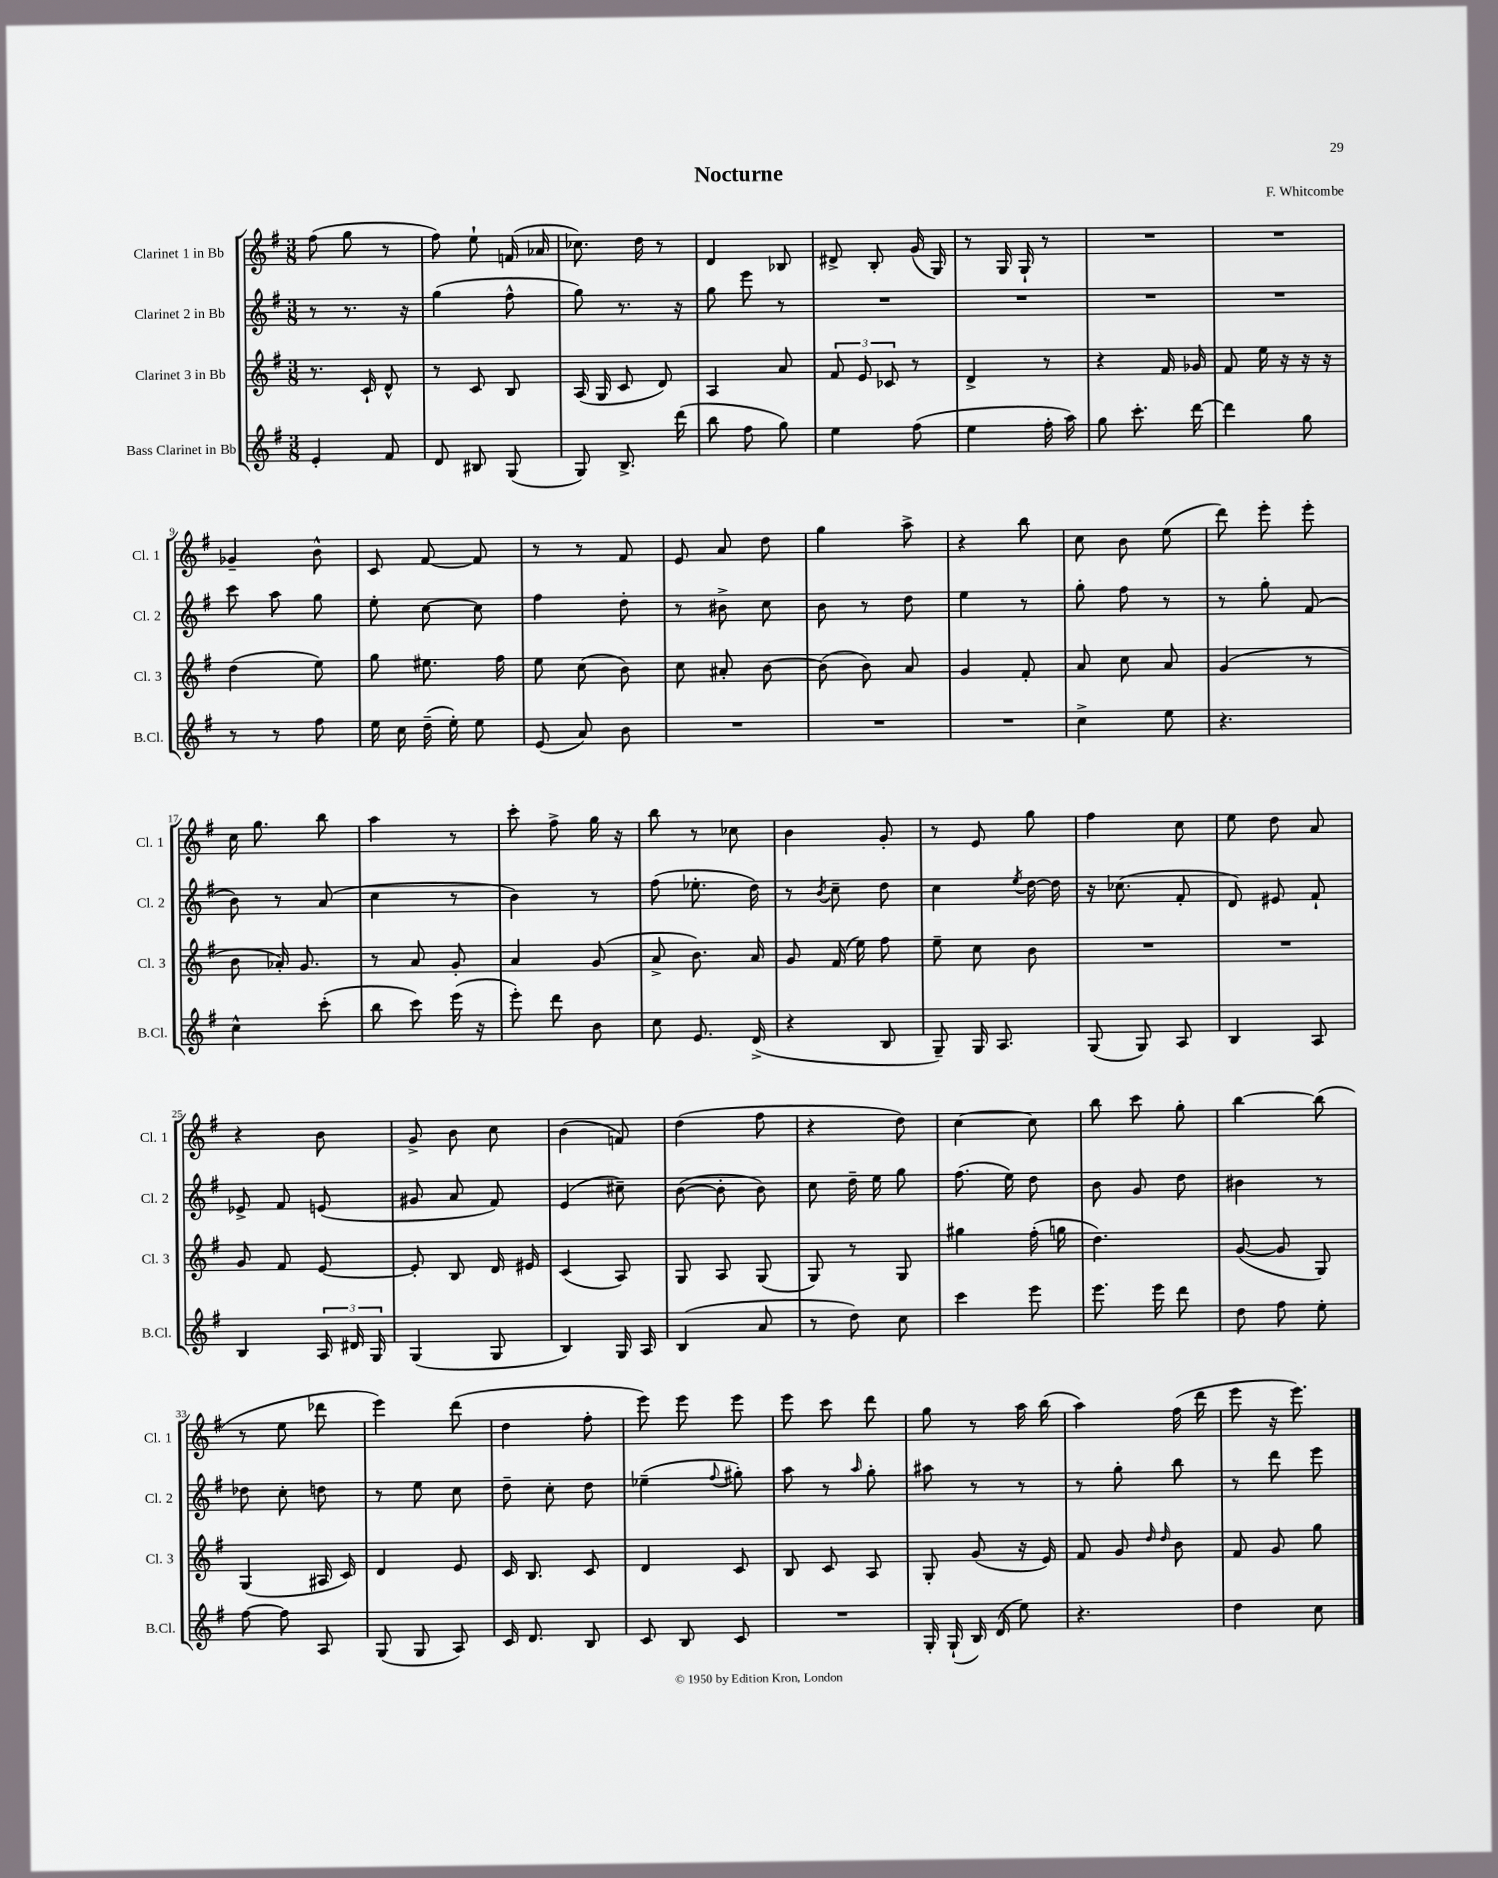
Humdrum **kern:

**kern	**kern	**kern	**kern
*staff4	*staff3	*staff2	*staff1
*clefG2	*clefG2	*clefG2	*clefG2
*k[f#]	*k[f#]	*k[f#]	*k[f#]
*M3/8	*M3/8	*M3/8	*M3/8
4e'	8.r	8r	(8ff#
.	.	8.r	8gg
.	16c`	.	.
8f#	8d^^	.	8r
.	.	16r	.
=	=	=	=
8d	8r	(4gg	8ff#)
8B#	8c	.	8ee`
(8G	8B	8ff#^^	(16f
.	.	.	16a-
=	=	=	=
8G)	(16A	8gg)	8.cc-)
.	16G	.	.
8.B^	8c	8.r	.
.	.	.	16dd
.	8d)	.	8r
(16ddd	.	16r	.
=	=	=	=
8bb	4A	8gg	4d
8ff#	.	8eee	.
8gg)	8a	8r	8B-
=	=	=	=
4ee	12f#	4.r	8d#^
.	12e	.	.
.	.	.	8B'
.	12c-	.	.
(8ff#	8r	.	(16g
.	.	.	16G)
=	=	=	=
4ee	4d^	4.r	8r
.	.	.	16G
.	.	.	16G`
16ff#'	8r	.	8r
16aa)	.	.	.
=	=	=	=
8gg	4r	4.r	4.r
8.ccc'	.	.	.
.	16f#	.	.
[16ddd	16g-	.	.
=	=	=	=
4ddd]	8f#	4.r	4.r
.	16ee	.	.
.	16r	.	.
8gg	16r	.	.
.	16r	.	.
=	=	=	=
8r	(4dd	8ccc	4g-~
8r	.	8aa	.
8ff#	8ee)	8gg	8b^^
=	=	=	=
16ee	8gg	8ee'	8c
16cc	.	.	.
(16dd~	8.ee#	[8cc	[8f#
16ee')	.	.	.
8ee	.	8cc]	8f#]
.	16ff#	.	.
=	=	=	=
(8e	8ee	4ff#	8r
8a)	(8cc	.	8r
8b	8b)	8dd'	8f#
=	=	=	=
4.r	8cc	8r	8e
.	8a#'	8b#^	8a
.	[8b	8cc	8dd
=	=	=	=
4.r	(8b]	8b	4gg
.	8b)	8r	.
.	8a	8dd	8aa^
=	=	=	=
4.r	4g	4ee	4r
.	8f#'	8r	8bb
=	=	=	=
4cc^	8a	8gg'	8cc
.	8cc	8ff#	8b
8ee	8a	8r	(8ee
=	=	=	=
4.r	(4g	8r	8ddd)
.	.	8gg'	8eee'
.	8r	(8f#	8eee'
=	=	=	=
4cc^^	8b	8b)	16cc
.	.	.	8.gg
.	16a-')	8r	.
.	8.g	.	.
(8ccc'	.	(8a	8bb
=	=	=	=
8bb	8r	4cc	4aa
8ccc)	8a	.	.
(16eee	8g'	8r	8r
16r	.	.	.
=	=	=	=
8eee')	4a	4b)	8ccc'
8ddd	.	.	8ff#^
8b	(8g	8r	16gg
.	.	.	16r
=	=	=	=
8cc	8a^	(8ff#	8bb
8.e	8.b)	8.ee-'	8r
.	.	.	8cc-
(16d^	16a	16dd)	.
=	=	=	=
4r	8g	8r	4b
.	.	8qb	.
.	(16f#	8cc~	.
.	16ee)	.	.
8B	8ff#	8dd	8g'
=	=	=	=
8G~)	8ee~	4cc	8r
16G	8cc	.	8e
8.A	.	.	.
.	.	8qee	.
.	8b	[16dd	8gg
.	.	16dd]	.
=	=	=	=
(8G	4.r	16r	4ff#
.	.	(8.cc-	.
8G)	.	.	.
8A	.	8f#'	8cc
=	=	=	=
4B	4.r	8d)	8ee
.	.	8e#	8dd
8A	.	8f#`	8a
=	=	=	=
4B	8g	8e-^	4r
.	8f#	8f#	.
24A	[8e	(8e	8b
24d#	.	.	.
24G	.	.	.
=	=	=	=
(4G	8e']	8g#	8g^
.	8B	8a	8b
8G	16d	8f#)	8cc
.	16e#	.	.
=	=	=	=
4B)	(4c	(4e	(4b
16G	8A)	8cc#~)	8f)
16A	.	.	.
=	=	=	=
(4B	8G	([8b	(4dd
.	8A	8b']	.
8a	(8G	8b)	8ff#
=	=	=	=
8r	8G)	8cc	4r
8dd)	8r	16dd~	.
.	.	16ee	.
8cc	8G	8gg	8dd)
=	=	=	=
4ccc	4gg#	(8.ff#	[4cc
.	.	16ee)	.
8eee	(16ff#'	8dd	8cc]
.	16gg	.	.
=	=	=	=
8.eee	4.dd)	8b	8bb
.	.	8g	8ccc
16eee	.	.	.
8ddd	.	8dd	8gg'
=	=	=	=
8dd	([8g	4b#	[4bb
8ff#	8g]	.	.
8ee'	8G)	8r	(8bb]
=	=	=	=
[8ff#	(4G	8dd-	8r
8ff#]	.	8cc'	8ee
8A	16A#	8dd	8ddd-
.	16c)	.	.
=	=	=	=
(8G	4d	8r	4eee)
8G	.	8ee	.
8A)	8e	8cc	(8ddd
=	=	=	=
16c	16c	8dd~	4dd
8.d	8.B	.	.
.	.	8cc'	.
8B	8c	8dd	8ff#'
=	=	=	=
8c	4d	(4ee-~	8eee)
8B	.	.	8eee
.	.	8qqff#	.
8c	8c	8gg#')	8eee
=	=	=	=
4.r	8B	8aa	8eee
.	8c	8r	8ccc
.	.	16qqaa	.
.	8A	8gg'	8ddd
=	=	=	=
16G'	8G'	8aa#	8gg
(16G`	.	.	.
16B)	(8g	8r	8r
(16d	.	.	.
8ee)	16r	8r	16aa
.	16e)	.	(16bb
=	=	=	=
4.r	8f#	8r	4aa)
.	8g	8gg'	.
.	16qqdd	.	.
.	16qqdd	.	.
.	8b	8bb	(16ff#
.	.	.	16ddd
=	=	=	=
4dd	8f#	8r	8eee
.	8g	8ddd	16r
.	.	.	8.eee)
8cc	8gg	8eee	.
==	==	==	==
*-	*-	*-	*-
